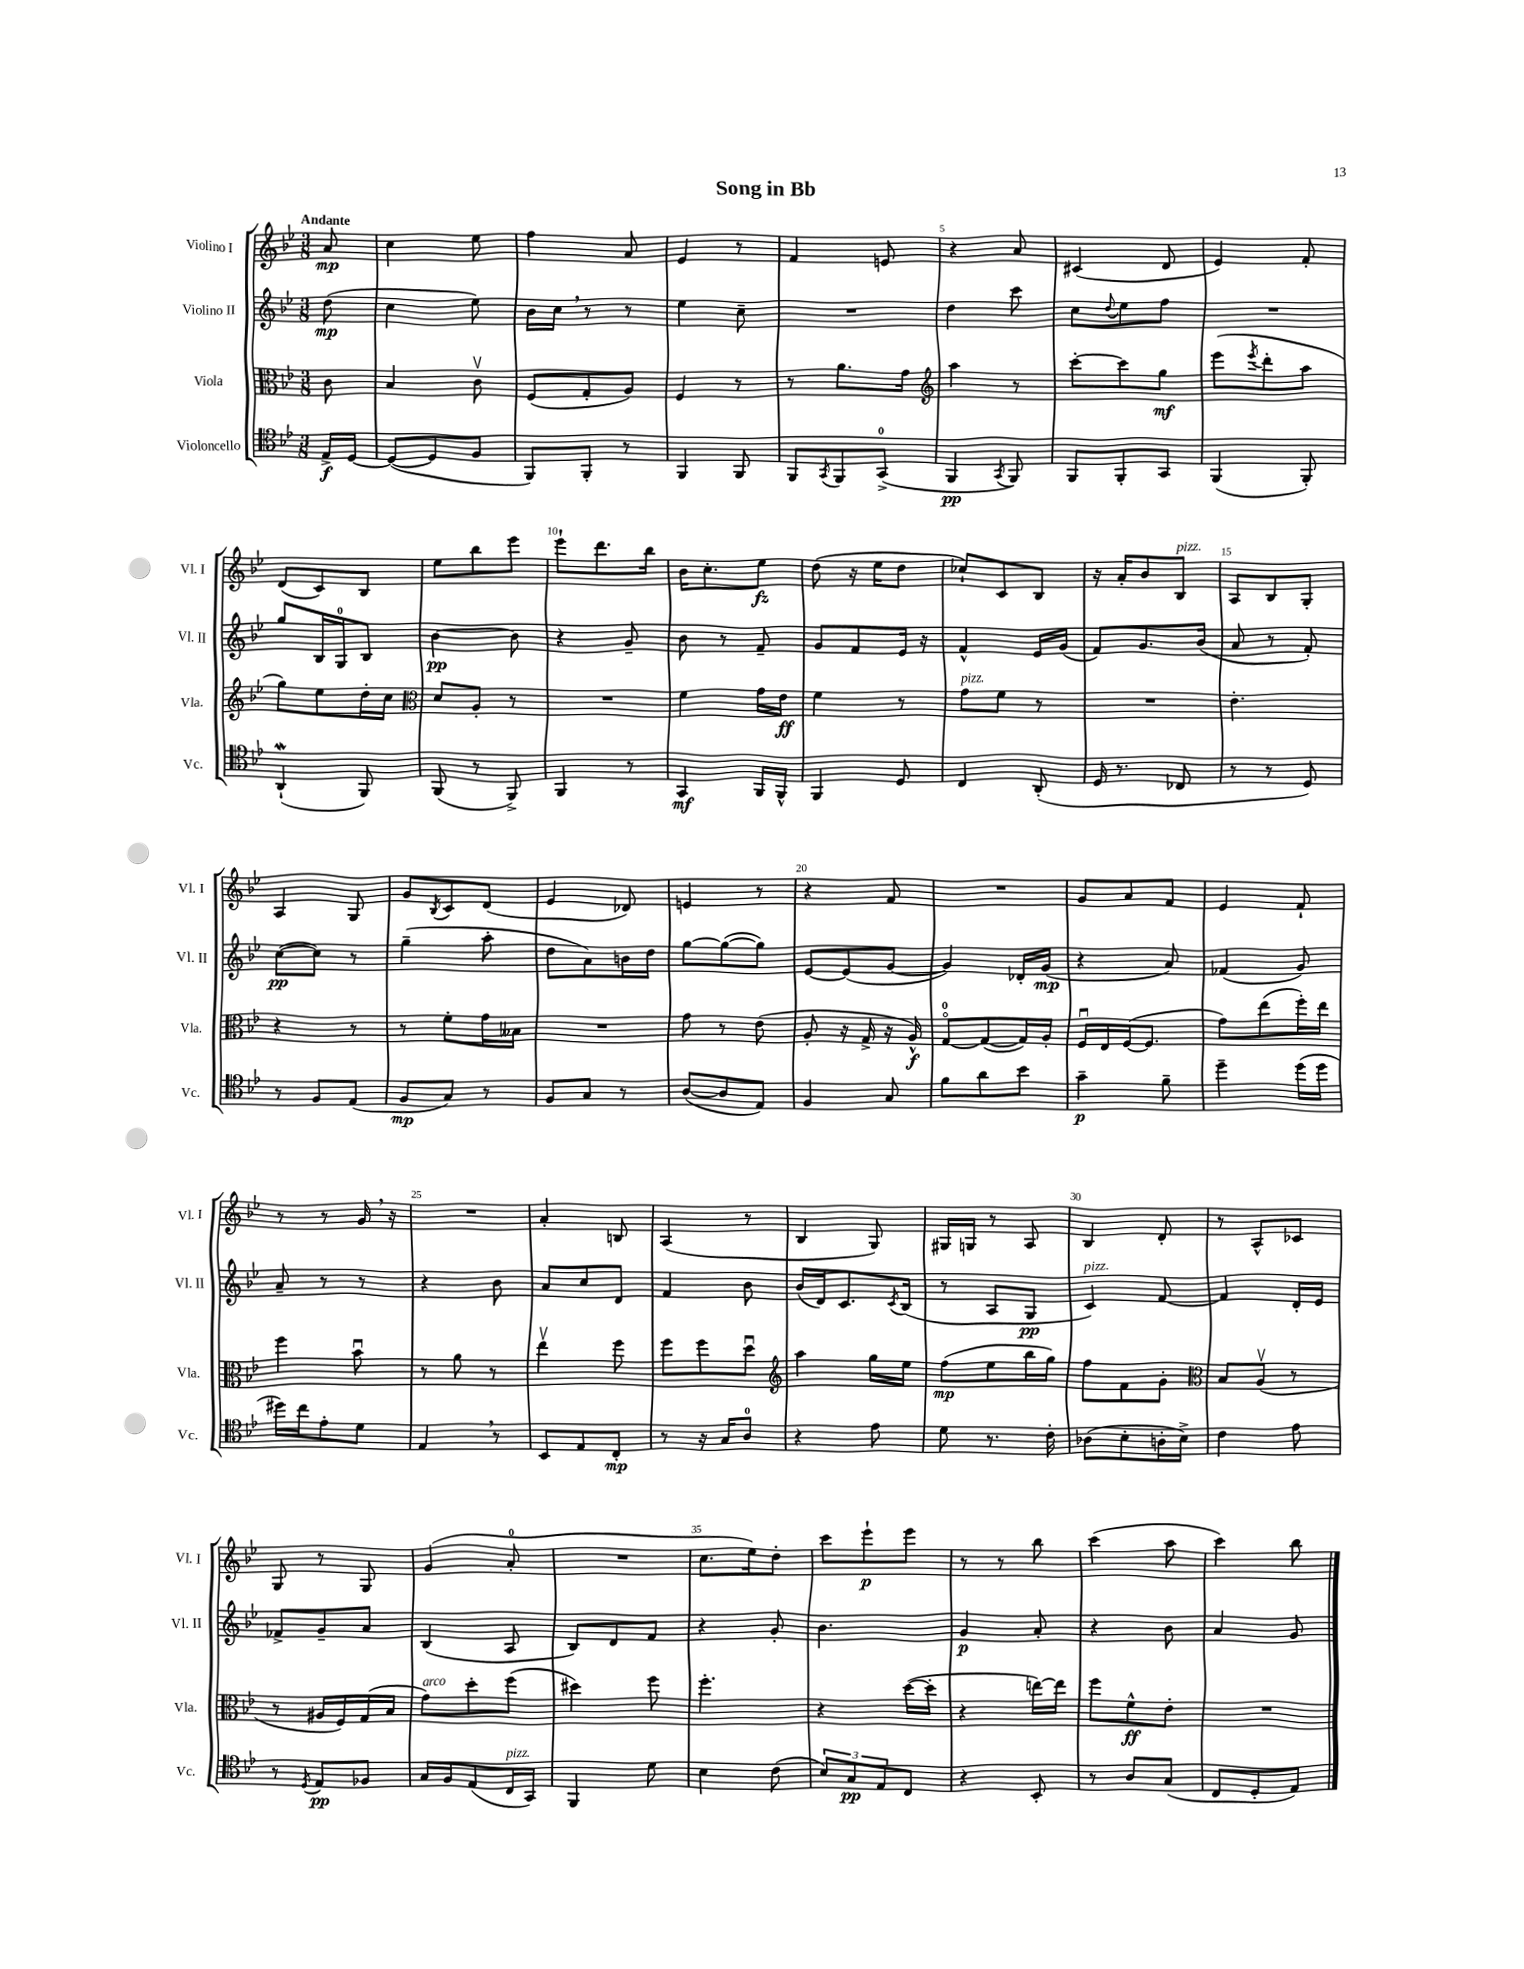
\header { title = "Song in Bb" }
<<
\new StaffGroup <<
\new Staff = "s0" \with { instrumentName = "Violino I" shortInstrumentName = "Vl. I" } {
    \clef treble \key bes \major \numericTimeSignature \time 3/8 \partial 8 \tempo "Andante"
    a'8\mp |
    c''4 ees''8 |
    f''4 a'8 |
    ees'4 r8 |
    f'4 e'8 |
    r4 a'8 |
    cis'4( d'8 |
    ees'4) f'8-. |
    d'8( c'8) bes8 |
    ees''8 bes''8 ees'''8 |
    ees'''8-! d'''8. bes''16 |
    bes'16 c''8.-. ees''8\fz |
    d''8( r16 ees''16 d''8 |
    ces''8-!) c'8 bes8 |
    r16 a'16-. bes'8 bes8^\markup { \italic "pizz." } |
    a8 bes8 g8-. |
    a4 g8 |
    g'8 \acciaccatura { bes8 } c'8 d'8( |
    ees'4 des'8) |
    e'4 r8 |
    r4 f'8 |
    R4. |
    g'8 a'8 f'8 |
    ees'4 f'8-! |
    r8 r8 g'16 \breathe r16 |
    R4. |
    a'4-. b8 |
    a4( r8 |
    bes4 g8) |
    gis16 g16 r8 a8 |
    bes4 d'8-. |
    r8 a8-^ ces'8 |
    g8 r8 g8 |
    g'4( a'8-0-. |
    R4. |
    c''8. ees''16) d''8-. |
    c'''8 ees'''8-!\p ees'''8 |
    r8 r8 bes''8 |
    c'''4( a''8 |
    c'''4) bes''8 \bar "|." |
}
\new Staff = "s1" \with { instrumentName = "Violino II" shortInstrumentName = "Vl. II" } {
    \clef treble \key bes \major \numericTimeSignature \time 3/8 \partial 8
    d''8\mp( |
    c''4 ees''8) |
    bes'16 c''16 \breathe r8 r8 |
    ees''4 c''8-- |
    R4. |
    d''4 c'''8 |
    c''8 \appoggiatura { d''8 } ees''8 f''8 |
    R4. |
    g''8 bes16 g16-0 bes8 |
    bes'4~\pp bes'8 |
    r4 g'8-- |
    bes'8 r8 f'8-- |
    g'8 f'8 ees'16 r16 |
    f'4-^ ees'16 g'16( |
    f'8) g'8. bes'16( |
    a'8 r8 f'8-.) |
    c''8~\pp( c''8) r8 |
    g''4--( a''8-. |
    d''8 a'8) b'16 d''16 |
    g''8~ g''8~( g''8) |
    ees'8~ ees'8( g'8~ |
    g'4) des'16-. g'16\mp( |
    r4 a'8) |
    fes'4( g'8) |
    a'8-- r8 r8 |
    r4 bes'8 |
    a'8 c''8 d'8 |
    f'4 bes'8 |
    bes'16( d'16) c'8. \acciaccatura { c'8 } bes16( |
    r8 a8 g8\pp |
    c'4^\markup { \italic "pizz." }) f'8~ |
    f'4 d'16-. ees'16 |
    fes'8-> g'8-- a'8 |
    bes4( a8 |
    bes8) d'8 f'8 |
    r4 g'8-. |
    bes'4. |
    g'4\p a'8-. |
    r4 bes'8 |
    a'4 g'8 \bar "|." |
}
\new Staff = "s2" \with { instrumentName = "Viola" shortInstrumentName = "Vla." } {
    \clef alto \key bes \major \numericTimeSignature \time 3/8 \partial 8
    c'8 |
    bes4 c'8\upbow |
    f8( g8-. a8) |
    f4 r8 |
    r8 a'8. g'16 |
    \clef treble a''4 r8 |
    c'''8~-. c'''8 g''8\mf |
    ees'''8( \acciaccatura { ees'''8 } d'''8-. a''8 |
    g''8) ees''8 d''16-. c''16 |
    \clef alto d'8 a8-. r8 |
    R4. |
    f'4 g'16 ees'16\ff |
    f'4 r8 |
    g'8^\markup { \italic "pizz." } f'8 r8 |
    R4. |
    ees'4.-. |
    r4 r8 |
    r8 f'8-. g'16 beses16 |
    R4. |
    g'8 r8 ees'8( |
    a8-. r16 g16-> r16 a16-^\f) |
    g8-0~\flageolet g8~( g16) a16-. |
    f16\downbow ees16 f16~( f8. |
    g'8) ees''8( f''16-.) ees''16 |
    f''4 bes'8\downbow |
    r8 a'8 r8 |
    ees''4\upbow f''8 |
    f''8 f''8 d''8\downbow |
    \clef treble a''4 g''16 ees''16 |
    f''8\mp( ees''8 bes''16 g''16) |
    f''8 f'8 g'8-. |
    \clef alto bes8 a8\upbow( r8 |
    r8 ais16 f16) g16( bes16 |
    g'8^\markup { \italic "arco" }) d''8-. f''8( |
    dis''4) f''8 |
    f''4.-. |
    r4 d''16~( d''16-. |
    r4 e''16~) e''16 |
    f''8 f'8-^\ff ees'8-. |
    R4. \bar "|." |
}
\new Staff = "s3" \with { instrumentName = "Violoncello" shortInstrumentName = "Vc." } {
    \clef tenor \key bes \major \numericTimeSignature \time 3/8 \partial 8
    ees16->\f d16~ |
    d8~( d8 f8 |
    f,8) f,8-. r8 |
    f,4 f,8 |
    f,8 \acciaccatura { g,8 } f,8 g,8-0->( |
    f,4\pp \acciaccatura { g,8 } f,8) |
    f,8 f,8-. g,8 |
    f,4( f,8-.) |
    a,4-!\mordent( f,8) |
    f,8( r8 f,8->) |
    f,4 r8 |
    g,4\mf f,16 f,16-^ |
    f,4 d8 |
    c4 a,8-.( |
    d16 r8. ces8 |
    r8 r8 d8) |
    r8 f8 ees8( |
    f8\mp g8) r8 |
    f8 g8 r8 |
    a8~( a8 ees8) |
    f4 g8 |
    f'8 a'8 bes'8 |
    g'4--\p f'8-- |
    d''4-- d''16( d''16 |
    dis''16) c''16 ees'8-. d'8 |
    ees4 \breathe r8 |
    bes,8 ees8 c8-.\mp |
    r8 r16 g16 a8-0 |
    r4 ees'8 |
    d'8 r8. c'16-. |
    aes8( bes8-. a16-. bes16->) |
    c'4 ees'8 |
    r8 \acciaccatura { d8 } ees8\pp fes8 |
    g16 f16 ees8( c16^\markup { \italic "pizz." } g,16) |
    f,4 d'8 |
    bes4 c'8( |
    \tuplet 3/2 { bes8) g8\pp ees8 } c8 |
    r4 bes,8-. |
    r8 a8 g8( |
    c8 d8-. ees8) \bar "|." |
}
>>
>>
\layout { \context { \Score \override BarNumber.break-visibility = ##(#f #t #t) barNumberVisibility = #(every-nth-bar-number-visible 5) } }
